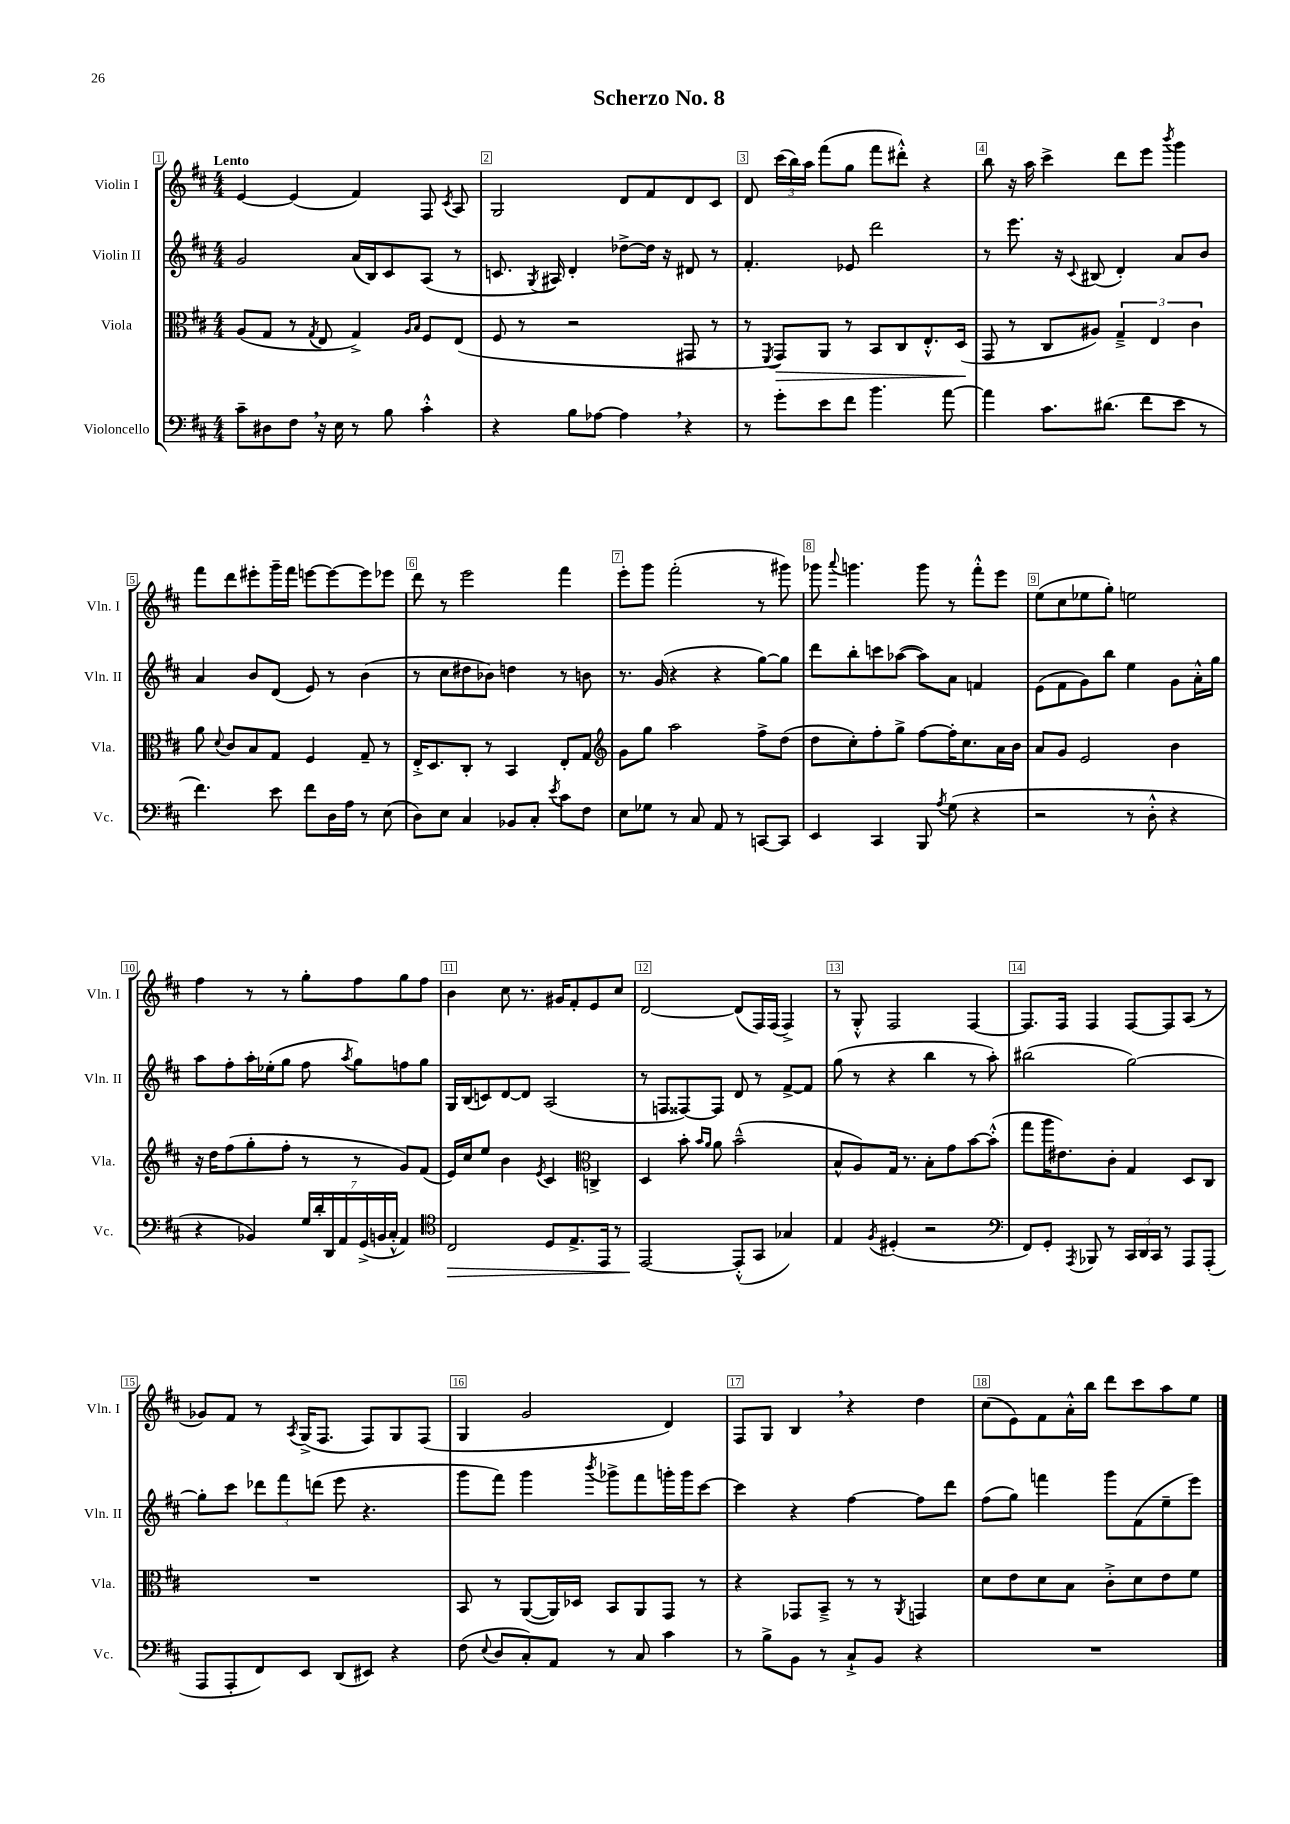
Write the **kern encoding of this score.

**kern	**dynam	**kern	**dynam	**kern	**kern
*part4	*part4	*part3	*part3	*part2	*part1
*staff4	*staff4	*staff3	*staff3	*staff2	*staff1
*I"Violoncello	*	*I"Viola	*	*I"Violin II	*I"Violin I
*I'Vc.	*	*I'Vla.	*	*I'Vln. II	*I'Vln. I
*clefF4	*	*clefC3	*	*clefG2	*clefG2
*k[f#c#]	*	*k[f#c#]	*	*k[f#c#]	*k[f#c#]
*M4/4	*	*M4/4	*	*M4/4	*M4/4
=1	=1	=1	=1	=1	=1
!	!	!	!	!	!LO:TX:a:B:t=Lento
8c#~\L	.	(8A/L	.	2g/	[4e/
8D#X\	.	8G/J	.	.	.
8F#,\J	.	8r	.	.	(4e/]
.	.	8qG/	.	.	.
16r	.	8E/	.	.	.
16E\	.	.	.	.	.
8r	.	4G^/)	.	(16a/LL	4f#/)
.	.	.	.	16B/J)	.
8B\	.	.	.	8c#/	.
.	.	16qqA/LL	.	.	.
.	.	16qqB/JJ	.	.	.
4c#'^^\	.	8F#/L	.	(8A/J	8F#/
.	.	.	.	.	8qc#/
.	.	(8E/J	.	8r	8A/
=2	=2	=2	=2	=2	=2
4r	.	8F#/	.	8.cn/	2G/
.	.	8r	.	.	.
.	.	.	.	8qG/	.
.	.	.	.	16A#X/)	.
8B\L	.	2r	.	4d'/	.
[8A-X\J	.	.	.	.	.
4A-,\]	.	.	.	[8dd-X^\L	8d/L
.	.	.	.	16dd-\Jk]	8f#/
.	.	.	.	16r	.
4r	.	8GG#X/	.	8d#X/	8d/
.	.	8r	.	8r	8c#/J
=3	=3	=3	=3	=3	=3
8r	.	8r	.	4.f#'/	8d/
.	.	8qFF#/	.	.	.
!	!	!	!LO:HP:b	!	!
8g'\L	.	8GG/L)	>	.	(24ccc#\LL
.	.	.	.	.	24bb\)
.	.	.	.	.	24aa\JJ
8e\	.	8AA/J	.	.	(8fff#\L
8f#\J	.	8r	.	8e-X/	8gg\J
4.b\	.	8BB/L	.	2ddd\	8fff#\L
.	.	8C#/	.	.	8ddd#X'^^\J)
.	.	8.E'^^/	.	.	4r
[8a\	.	.	.	.	.
.	.	(16D/Jk	.	.	.
.	.	.	]	.	.
=4	=4	=4	=4	=4	=4
4a\]	.	8GG/	.	8r	8bb\
.	.	8r	.	8.eee\	16r
.	.	.	.	.	16aa\
8.c#\L	.	8C#/L	.	.	4ccc#^\
.	.	.	.	16r	.
.	.	.	.	8qqc#/	.
.	.	8A#X/J)	.	(8B#X/	.
(8.d#X\J	.	.	.	.	.
.	.	6G~^/	.	4d'/)	8ddd\L
8f#\L	.	.	.	.	8eee\J
.	.	6E/	.	.	.
.	.	.	.	.	8qbbb/
8e\J	.	.	.	8a/L	4ggg\
.	.	6c#\	.	.	.
8r	.	.	.	8b/J	.
!!LO:LB:g=z
=5	=5	=5	=5	=5	=5
4.f#\)	.	8a\	.	4a/	8fff#\L
.	.	8qqd/	.	.	.
.	.	8c#/L	.	.	8ddd\
.	.	8B/	.	8b/L	8eee#X'\
8e\	.	8G/J	.	(8d/J	16ggg~\L
.	.	.	.	.	16fff#\JJ
8f#\L	.	4F#/	.	8e/)	[8eeen\L
16D\L	.	.	.	8r	8eee\_
16A\JJ	.	.	.	.	.
8r	.	8G~/	.	(4b\	8eee\]
(8E\	.	8r	.	.	8eee-X\J
=6	=6	=6	=6	=6	=6
8D\L)	.	16E'^/KL	.	8r	8ddd\
.	.	8.D/	.	.	.
8E\J	.	.	.	8cc#\L	8r
4C#/	.	8C#'/J	.	8dd#X\	2eee\
.	.	8r	.	8b-X\J)	.
8BB-X/L	.	4BB/	.	4ddn\	.
8C#'/J	.	.	.	.	.
8qe/	.	.	.	.	.
8c#\L	.	8E'/L	.	8r	4fff#\
8F#\J	.	8G/J	.	8bn\	.
=7	=7	=7	=7	=7	=7
*	*	*clefG2	*	*	*
8E\L	.	8g\L	.	8.r	8eee'\L
8G-X\J	.	8gg\J	.	.	8ggg\J
.	.	.	.	(16g/	.
8r	.	2aa\	.	4r	(2fff#'\
8C#/	.	.	.	.	.
8AA/	.	.	.	4r	.
8r	.	.	.	.	.
[8CCn/L	.	8ff#^\L	.	[8gg\L)	8r
8CC/J]	.	(8dd\J	.	8gg\J]	8ggg#X\)
=8	=8	=8	=8	=8	=8
4EE/	.	8dd\L	.	8ddd\L	8ggg-X\
.	.	.	.	.	8qqaaa/
.	.	8cc#'\)	.	8bb'\	4.gggn\
4CC#/	.	8ff#'\	.	8cccn\	.
.	.	8gg^\J	.	([8aa-X\J	.
8BBB/	.	[8ff#\L	.	8aa-\L])	8ggg\
8qA/	.	.	.	.	.
(8G\	.	16ff#'\K]	.	8a\J	8r
.	.	8.cc#\	.	.	.
4r	.	.	.	4fn/	8fff#'^^\L
.	.	16a\L	.	.	8eee\J
.	.	16b\JJ	.	.	.
=9	=9	=9	=9	=9	=9
2r	.	8a/L	.	(8e\L	(8ee\L
.	.	8g/J	.	8f#\	8cc#\
.	.	2e/	.	8g\)	8ee-X\
.	.	.	.	8bb\J	8gg'\J)
8r	.	.	.	4ee\	2een\
8D'^^\	.	.	.	.	.
4r	.	4b\	.	8g\L	.
.	.	.	.	16a'^^\L	.
.	.	.	.	16gg\JJ	.
!!LO:LB:g=z
=10	=10	=10	=10	=10	=10
4r	.	16r	.	8aa\L	4ff#\
.	.	16dd\KL	.	.	.
.	.	(8ff#\	.	8ff#'\	.
4BB-X/)	.	8gg'\	.	16aa'\L	8r
.	.	.	.	(16ee-X'\J	.
.	.	8ff#'\J	.	8gg\J	8r
28G/LL	.	8r	.	8ff#\	8gg'\L
28d'/	.	.	.	.	.
28DD/	.	.	.	.	.
28AA/	.	.	.	.	.
.	.	.	.	8qaa/	.
.	.	8r	.	8gg\L)	8ff#\
(28GG^/	.	.	.	.	.
28BBn/	.	.	.	.	.
28C#'^^/JJ	.	.	.	.	.
4AA/)	.	8g/L)	.	8ffn\	8gg\
.	.	(8f#/J	.	8gg\J	8ff#\J
=11	=11	=11	=11	=11	=11
*clefC4	*	*	*	*	*
!	!LO:HP:b	!	!	!	!
2C#/	>	16e/LL)	.	16G/LL	4b\
.	.	16cc#/J	.	(16B/J	.
.	.	8ee/J	.	8cn/)	.
.	.	4b\	.	[8d/	8cc#\
.	.	.	.	8d/J]	8.r
.	.	8qe/	.	.	.
8D/L	.	4c#/	.	(2A/	.
.	.	.	.	.	16g#X/KL
8.E^/	.	.	.	.	8f#'/
*	*	*clefC3	*	*	*
.	.	4Cn^/	.	.	8e/
16EE/Jk	.	.	.	.	.
8r	.	.	.	.	8cc#/J
=12	=12	=12	=12	=12	=12
[2EE/	.	4D/	.	8r	[2d/
.	.	.	.	8Fn/L	.
.	.	8b'\	.	[8F##X/)	.
.	.	16qqb/LL	.	.	.
.	.	16qqa/JJ	.	.	.
.	.	8a\	.	8F##/J]	.
(8EE'^^/L]	]	(2b~^^\	.	8d/	(8d/L]
8GG/J	.	.	.	8r	16F#/L)
.	.	.	.	.	(16F#/JJ
4G-X/)	.	.	.	[8f#^/L	4F#^/)
.	.	.	.	8f#/J]	.
=13	=13	=13	=13	=13	=13
4E/	.	8B^^/L	.	(8gg\	8r
.	.	8A/)	.	8r	8G'^^/
8qF#/	.	.	.	.	.
(4D#X'/	.	16G/Jk	.	4r	2F#/
.	.	8.r	.	.	.
2r	.	8B'\L	.	4bb\	.
.	.	8g\	.	.	.
.	.	[8b\	.	8r	[4F#/
.	.	(8b'^^\J]	.	8aa'\)	.
=14	=14	=14	=14	=14	=14
*clefF4	*	*	*	*	*
8FF#/L)	.	8gg\L	.	(2bb#X\	8.F#/L]
8GG'/J	.	16aa\K	.	.	.
.	.	8.e#X\)	.	.	16F#/Jk
8qAAA/	.	.	.	.	.
8BBB-X/	.	.	.	.	4F#/
8r	.	8c#'\J	.	.	.
24CC#/LL	.	4G/	.	[2gg\)	[8F#/L
24DD/	.	.	.	.	.
24CC#/JJ	.	.	.	.	.
8r	.	.	.	.	8F#/]
8AAA/L	.	8D/L	.	.	(8A/J
(8AAA'/J	.	8C#/J	.	.	8r
!!LO:LB:g=z
=15	=15	=15	=15	=15	=15
8AAA/L	.	1r	.	8gg'\L]	8g-X/L)
8AAA'/	.	.	.	8ccc#\J	8f#/J
8FF#/)	.	.	.	12ddd-X\L	8r
.	.	.	.	12fff#\	.
.	.	.	.	.	8qA/
8EE/J	.	.	.	.	(16G^/KL
.	.	.	.	(12dddn\J	.
.	.	.	.	.	8.F#/J
(8DD/L	.	.	.	8eee\	.
8EE#X/J)	.	.	.	4.r	8F#/L)
4r	.	.	.	.	8G/
.	.	.	.	.	(8F#/J
=16	=16	=16	=16	=16	=16
(8F#\	.	8BB/	.	8ggg\L	4G/
8qqE/	.	.	.	.	.
8D/L	.	8r	.	8fff#\J)	.
8C#'/)	.	([8AA/L	.	4ggg\	2g/
8AA/J	.	16AA/L])	.	.	.
.	.	16D-X/JJ	.	.	.
.	.	.	.	8qbbb/	.
8r	.	8BB/L	.	8ggg-X^\L	.
8C#/	.	8AA/	.	8fff#\	.
4c#\	.	8GG/J	.	16gggn'\L	4d/)
.	.	.	.	16ggg\J	.
.	.	8r	.	[8ccc#\J	.
=17	=17	=17	=17	=17	=17
8r	.	4r	.	4ccc#\]	8F#/L
8B^\L	.	.	.	.	8G/J
8BB\J	.	8GG-X/L	.	4r	4B,/
8r	.	8BB~^/J	.	.	.
8C#`^/L	.	8r	.	[4ff#\	4r
8BB/J	.	8r	.	.	.
.	.	8qAA/	.	.	.
4r	.	4GGn/	.	8ff#\L]	4dd\
.	.	.	.	8ddd\J	.
=18	=18	=18	=18	=18	=18
1r	.	8d\L	.	(8ff#\L	(8cc#\L
.	.	8e\	.	8gg\J)	8e\)
.	.	8d\	.	4fffn\	8f#\
.	.	8B\J	.	.	16a'^^\L
.	.	.	.	.	16bb\JJ
.	.	8c#'^\L	.	8ggg\L	8ddd\L
.	.	8d\	.	(8f#\	8ccc#\
.	.	8e\	.	8ee~\	8aa\
.	.	8f#\J	.	8eee\J)	8ee\J
==	==	==	==	==	==
*-	*-	*-	*-	*-	*-
